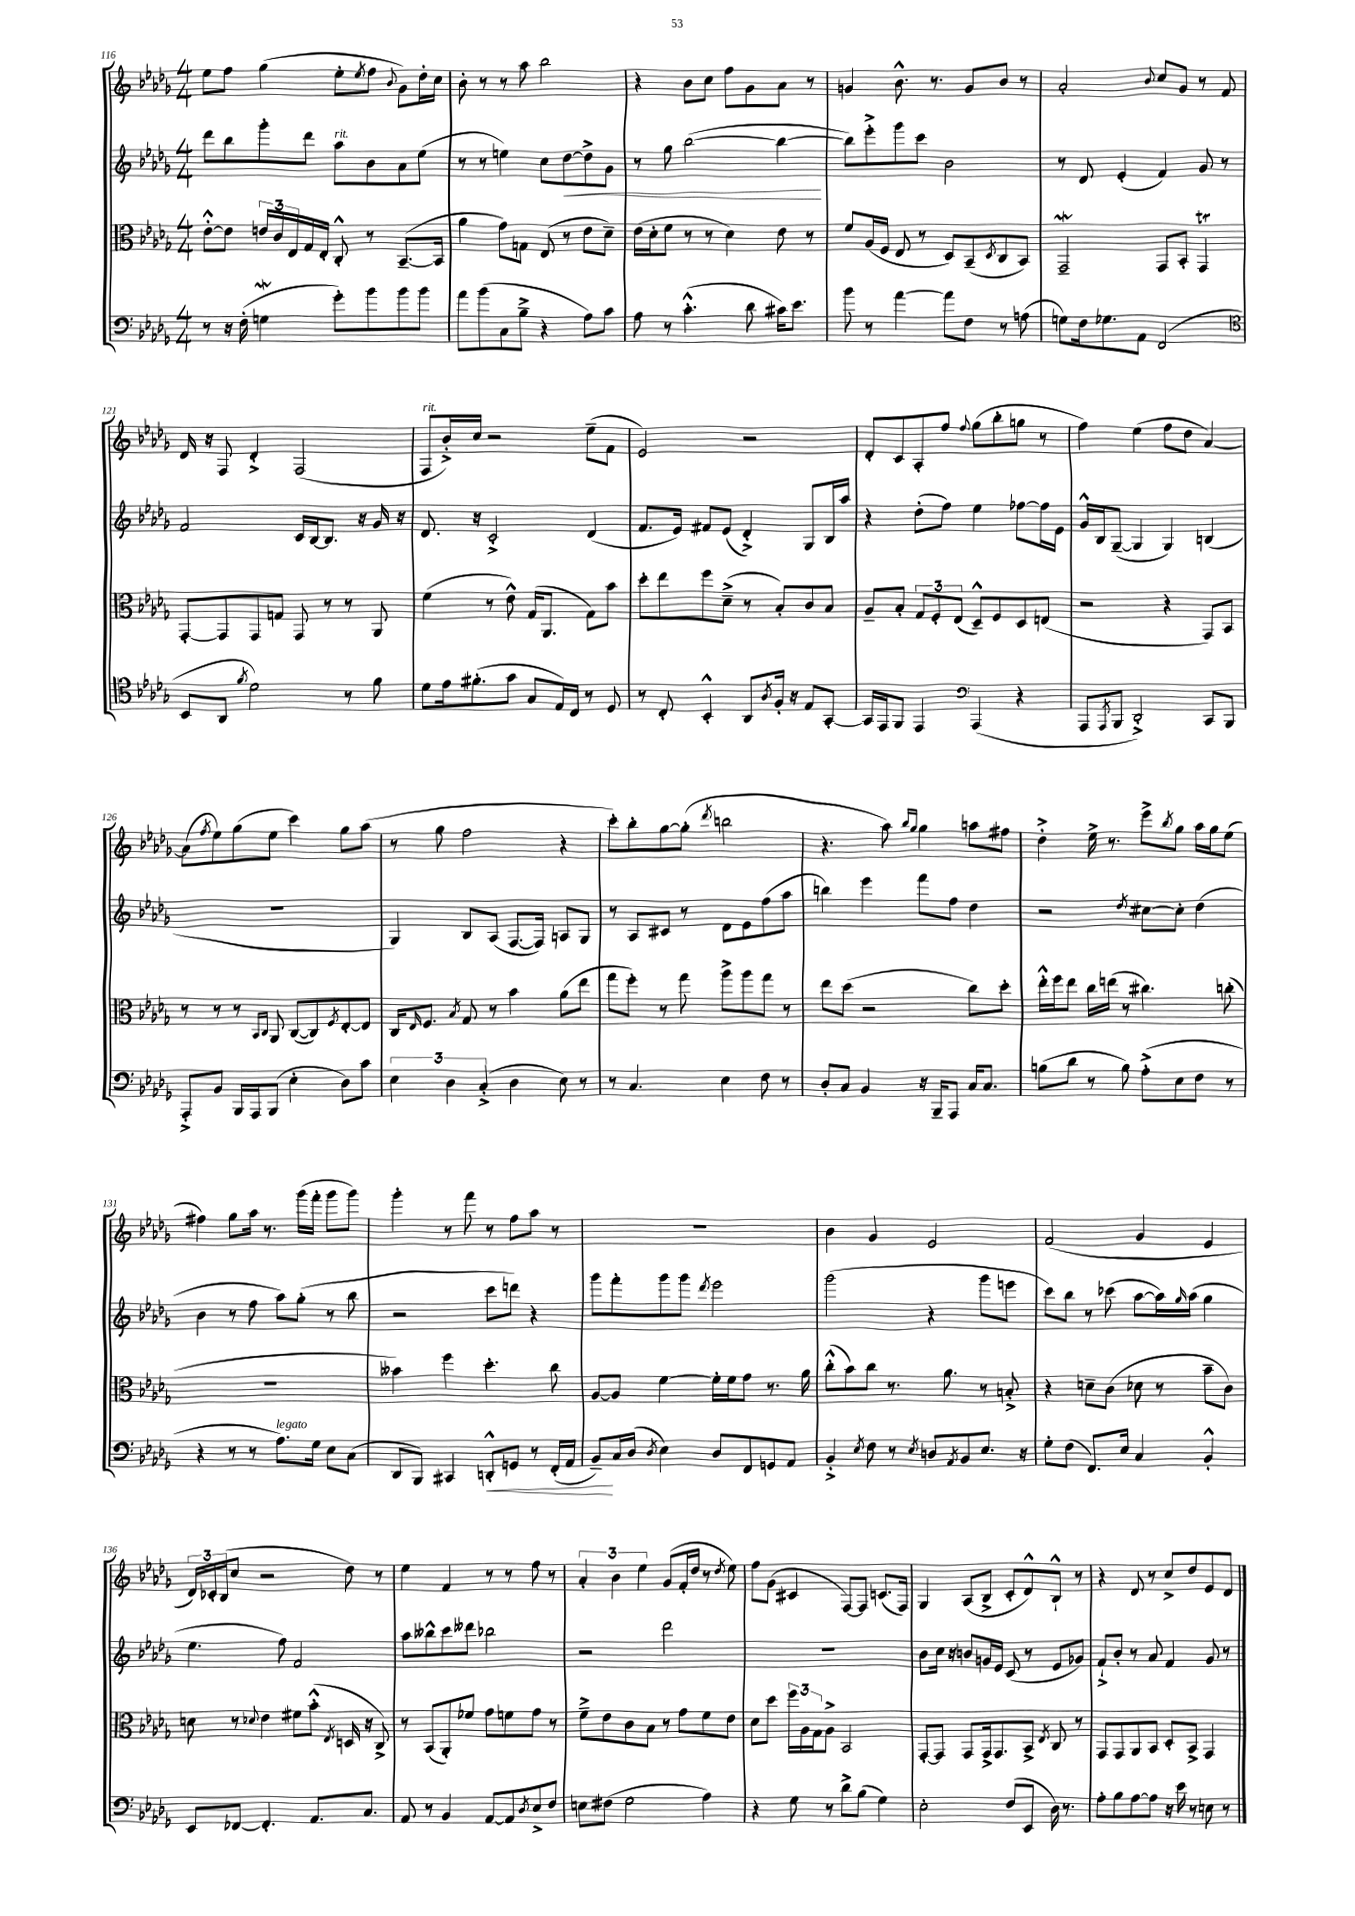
<<
\new StaffGroup <<
\new Staff = "s0" {
    \clef treble \key des \major \numericTimeSignature \time 4/4
    ees''8 f''8 ges''4( ees''8-. \acciaccatura { ees''8 } f''8 \appoggiatura { bes'8 } ges'8) des''16-. c''16 |
    bes'8-. r8 r8 aes''8 bes''2 |
    r4 bes'8 c''8 f''8 ges'8 aes'8 r8 |
    g'4 bes'8.-^ r8. g'8 bes'8 r8 |
    aes'2-. \appoggiatura { bes'8 } c''8 ges'8 r8 f'8 |
    des'16 r16 f8 des'4-.-> f2( |
    f8^\markup { \italic "rit." } bes'16-.->) c''16 r2 ees''8--( f'8 |
    ees'2) r2 |
    des'8-. c'8 aes8-. f''8 \appoggiatura { f''8 } ges''8( bes''8-. g''8 r8 |
    f''4) ees''4( f''8 des''8 aes'4~) |
    aes'8( \acciaccatura { f''8 } ees''8) ges''8( ees''8 c'''4) ges''8 aes''8( |
    r8 ges''8 f''2 r4 |
    c'''8-.) bes''8-. ges''8~ ges''8-.( \acciaccatura { des'''8 } b''2 |
    r4. aes''8) \grace { bes''16 ges''16 } ges''4 a''8 fis''8 |
    des''4-.-> ees''16-> r8. ees'''8-> \acciaccatura { bes''8 } ges''8 aes''16 ges''16 ees''8( |
    fis''4) ges''8 aes''16 r8. ges'''16( f'''16-. ges'''8 ges'''8) |
    ges'''4-. r8 f'''8 r8 f''8 aes''8 r8 |
    R1 |
    bes'4 ges'4 ees'2 |
    f'2( ges'4 ees'4 |
    \tuplet 3/2 { des'16) ces'16-. bes16( } c''8 r2 des''8) r8 |
    ees''4 f'4 r8 r8 f''8 r8 |
    \tuplet 3/2 { aes'4-. bes'4 ees''4 } ges'8( f'16-. des''16 r8 \acciaccatura { des''8 } ees''8) |
    f''8 ges'8( cis'4 f8~) f8 c'8.( f16) |
    ges4 aes8( bes8-> c'8-. des'8-^) bes8-!-^ r8 |
    r4 des'8 r8 c''8-> des''8 ees'8 des'8 \bar "|." |
}
\new Staff = "s1" {
    \clef treble \key des \major \numericTimeSignature \time 4/4
    des'''8 bes''8 ges'''8-. des'''8 aes''8^\markup { \italic "rit." } bes'8 aes'8 ees''8( |
    r8 r8 e''4) c''8 des''8~\< des''8-> ges'8 |
    r8 ges''8 bes''2~( bes''4~\! |
    bes''8) ees'''8-.-> ges'''8 c'''8 bes'2 |
    r8 des'8 ees'4-.( f'4) ges'8 r8 |
    f'2 c'16 bes16~ bes8. r16 ges'16 r16 |
    des'8. r16 c'2-.-> des'4( |
    f'8. ees'16) fis'8 ees'8( des'4-.->) ges8 bes16 aes''16 |
    r4 des''8-.( f''8) ees''4 fes''8~ fes''16 ees'16 |
    ges'16-^ bes16 ges8~--( ges4 ges4) b4( |
    R1 |
    ges4) bes8 aes8( f8.~ f16) a8 ges8 |
    r8 aes8 cis'8 r8 des'8 ees'8 f''8( aes''8 |
    b''4) ees'''4 f'''8 f''8 des''4 |
    r2 \acciaccatura { des''8 } cis''8~ cis''8-. des''4( |
    bes'4 r8 f''8 aes''8) ges''8-.( r8 bes''8 |
    r2 c'''8 d'''8) r4 |
    ges'''8 f'''8-. ges'''8 ges'''8 \acciaccatura { des'''8 } ees'''2 |
    ges'''2( r4 ges'''8 e'''8 |
    c'''8) bes''8 r8 ces'''8( aes''8~ aes''16) \grace { ges''16 } aes''16( ges''4 |
    ees''4. f''8) f'2 |
    aes''8 beses''8-^ c'''8 deses'''8 bes''2 |
    r2 des'''2 |
    R1 |
    bes'8 c''16 r16 b'8 g'16 ees'16 c'8( r8 ees'8 ges'8) |
    f'8-!-> bes'8-. r8 aes'8 f'4 ges'8 r8 \bar "|." |
}
\new Staff = "s2" {
    \clef alto \key des \major \numericTimeSignature \time 4/4
    ees'8~-.-^ ees'8 \tuplet 3/2 { e'16 c'16 ees16 } ges16 ees16-. c8-.-^ r8 bes,8.~--( bes,16 |
    aes'4 ges'8) g8 ees8( r8 ees'8 des'8--) |
    ees'16( des'16-. f'8 r8 r8 des'4) ees'8 r8 |
    f'8 aes16( f16 ees8 r8 des8) bes,8--( \acciaccatura { des8 } c8 bes,8) |
    ges,2--\mordent ges,8 bes,8-. ges,4\trill |
    ges,8~-. ges,8 ges,8 g8 ges,8 r8 r8 aes,8 |
    f'4( r8 ees'8-^) ges16( aes,8. ges8) bes'8 |
    des''8-. ees''8 f''8 des'8--->( r8 bes8-.) c'8 bes8 |
    aes8-- bes8-. \tuplet 3/2 { ges8 f8-. ees8( } des8---^) f8 des8 e8( |
    r2 r4 ges,8) bes,8 |
    r8 r8 r8 \grace { bes,16 c16 } aes,8 c8~( c8) \acciaccatura { f8 } ees8~-. ees8 |
    c16 \grace { ees16 } f8. \acciaccatura { bes8 } ges8 r8 bes'4 aes'8( ees''8 |
    ges''8 f''8-.) r8 ges''8 aes''8-> aes''8 ges''8 r8 |
    ees''8 des''8( r2 c''8) des''8-. |
    ees''16-.-^ f''16 ees''8 c''16 e''16( r8 cis''4.) c''8-.( |
    R1 |
    beses'4) f''4 des''4.-. c''8 |
    aes8~ aes8 f'4~ f'16-. f'16 ges'8 r8. aes'16 |
    c''8-.-^( bes'8) c''8 r8. aes'8. r8 b8-.-> |
    r4 d'8-- c'8( des'8 r8 bes'8-- c'8) |
    d'8 r8 \appoggiatura { des'8 } ees'4 fis'8 bes'8-.-^( \acciaccatura { ees8 } d16 r16 c8->) |
    r8 bes,8( aes,8-.) fes'8 ges'8 f'8 ges'8 r8 |
    f'8---> ees'8 c'8 bes8 r8 ges'8 f'8 ees'8 |
    des'8 des''8 \tuplet 3/2 { f''16 aes16 ges16 } aes8-> bes,2 |
    ges,8~-. ges,8 ges,8 ges,16-> ges,8. bes,8-> \acciaccatura { ees8 } c8 r8 |
    ges,8 ges,8 aes,8 bes,8 des8-. bes,8-> ges,4 \bar "|." |
}
\new Staff = "s3" {
    \clef bass \key des \major \numericTimeSignature \time 4/4
    r8 r16 f16-.( g4\mordent ges'8-.) bes'8 bes'8 bes'8 |
    aes'8 bes'8( c8 bes8---> r4 aes8) c'8 |
    aes8 r8 c'4.-.-^( des'8 cis'16) ees'8. |
    bes'8 r8 aes'4~ aes'8 f8 r8 a8( |
    g8) f16 ges8. aes,8 f,2( |
    \clef tenor bes,8 aes,8 \acciaccatura { f'8 } des'2) r8 f'8 |
    des'8 ees'16 fis'8.-.( ges'8 ges8 ees16) c16 r8 des8 |
    r8 c8-. bes,4-.-^ aes,8 \acciaccatura { aes8 } f16-. r16 ees8 ges,8~-. |
    ges,16 ees,16 f,8 ees,4 \clef bass aes,,4( r4 |
    aes,,8 \acciaccatura { aes,,8 } bes,,8 des,2-.->) c,8 bes,,8 |
    aes,,8-.-> bes,8 bes,,16 aes,,16 bes,,8( ees4-. des8) c'8 |
    \tuplet 3/2 { ees4 des4 c4-.->( } des4 ees8) r8 |
    r8 c4. ees4 f8 r8 |
    des8-. c8 bes,4 r16 bes,,16-- aes,,8 c16 c8. |
    b8( des'8 r8 b8) aes8-.->( ees8 f8 r8 |
    r4 r8 r8 aes8.^\markup { \italic "legato" }) ges16 ees8 c8( |
    des,8 bes,,8) cis,4 d,8-.-^\< g,8 r8 f,16-.( aes,16 |
    bes,8--\!) c16 des16( \acciaccatura { des8 } ees4) des8 f,8 g,8 aes,8 |
    bes,4-.-> \acciaccatura { ees8 } f8 r8 \acciaccatura { ees8 } d8 \acciaccatura { aes,8 } bes,8 ees8. r16 |
    ges8-. f8( f,8.) ees16 c4 bes,4-.-^ |
    ees,8 fes,8~ fes,4.-. aes,8. c8. |
    aes,8 r8 bes,4 aes,8~ aes,8 \acciaccatura { des8 } ees8-> f8 |
    e8 fis8( ges2 aes4) |
    r4 ges8 r8 des'8-> bes8( ges4) |
    ees2-. f8( ees,8 des16) r8. |
    aes8-. bes8 aes8~ aes8 r16 ees'16 r8 e8 r8 \bar "|." |
}
>>
>>
\layout { \context { \Score currentBarNumber = #116 } }
